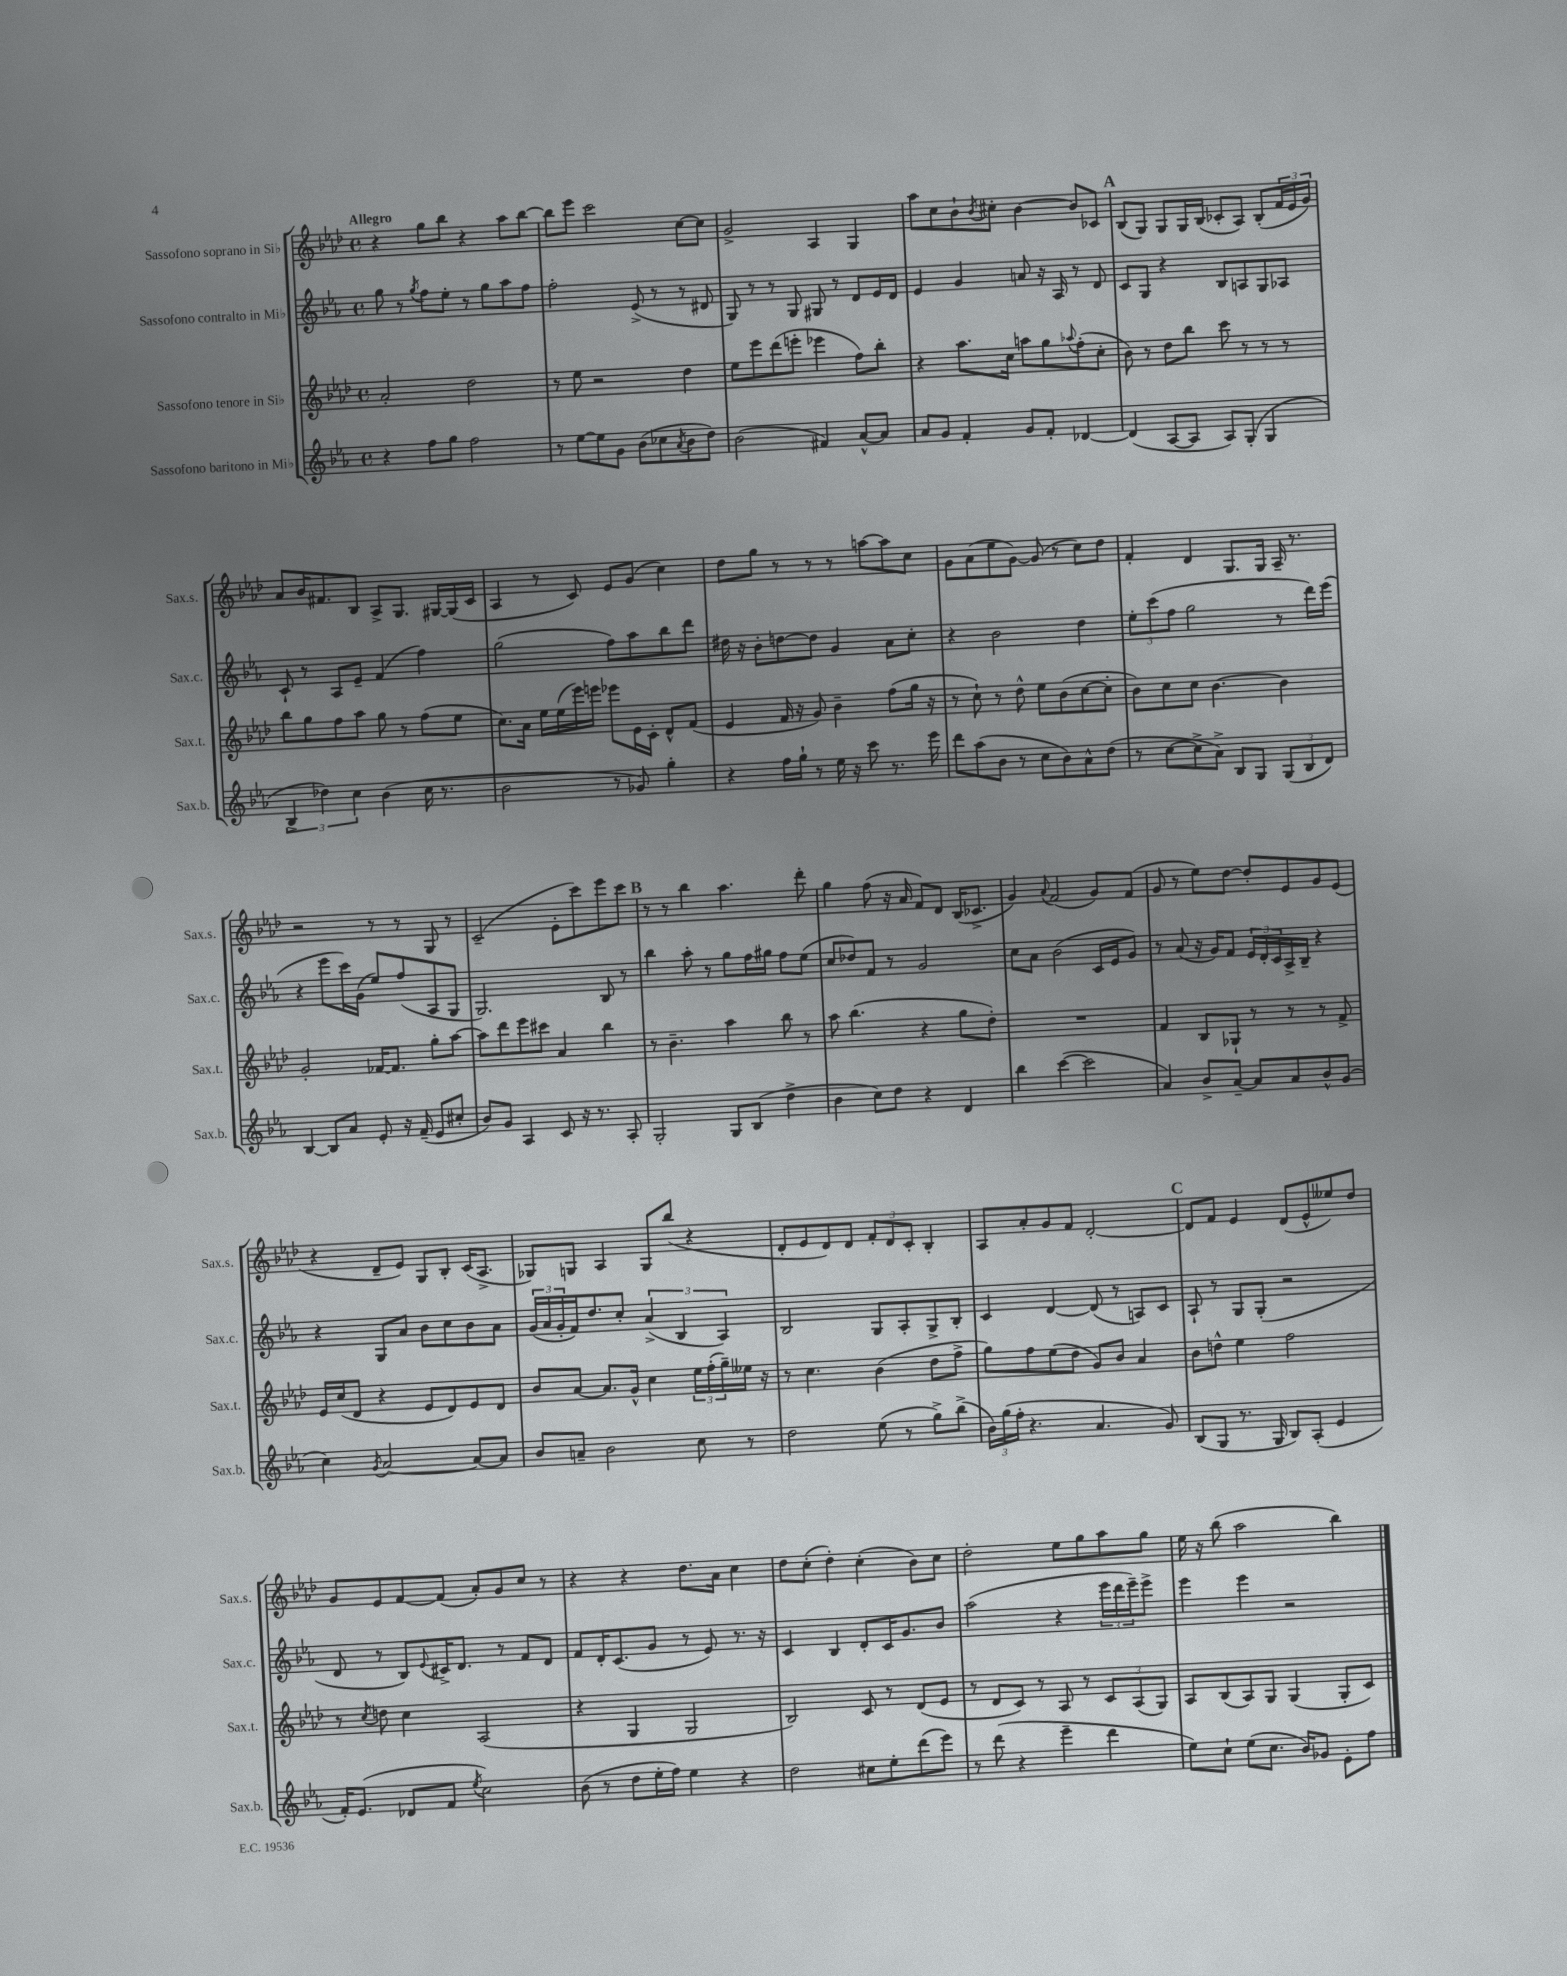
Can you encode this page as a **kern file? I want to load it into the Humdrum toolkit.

**kern	**kern	**kern	**kern
*part4	*part3	*part2	*part1
*staff4	*staff3	*staff2	*staff1
*I"Sassofono baritono in Mi♭	*I"Sassofono tenore in Si♭	*I"Sassofono contralto in Mi♭	*I"Sassofono soprano in Si♭
*I'Sax.b.	*I'Sax.t.	*I'Sax.c.	*I'Sax.s.
*clefG2	*clefG2	*clefG2	*clefG2
*k[b-e-a-]	*k[b-e-a-d-]	*k[b-e-a-]	*k[b-e-a-d-]
*M4/4	*M4/4	*M4/4	*M4/4
*met(c)	*met(c)	*met(c)	*met(c)
=1	=1	=1	=1
!	!	!	!LO:TX:a:B:t=Allegro
4r	2a-'/	8gg\	4r
.	.	8r	.
.	.	8qgg/	.
8ff\L	.	8ff\L	8gg\L
8gg\J	.	8ee-'\J	8bb-\J
2ff\	2dd-\	8r	4r
.	.	8gg\L	.
.	.	8aa-\	8aa-\L
.	.	8ff\J	[8bb-\J
=2	=2	=2	=2
8r	8r	2ff'\	8bb-\L]
[8ee-\L	8ee-\	.	8eee-\J
8ee-\]	2r	.	2ccc\
8g\J	.	.	.
(8b-\L	.	(8e-^/	.
8cc-X\	.	8r	.
8qa-/	.	.	.
8b-\	4dd-\	8r	[8cc\L
8dd\J)	.	8d#X/	8cc\J]
=3	=3	=3	=3
(2b-\	8ee-\L	8G/)	2g^/
.	8eee-\	8r	.
.	(8ddd-\	8r	.
.	8eeen'\J	8G/	.
4f#X/)	4eee-X\	8G#X/	4A-/
.	.	8r	.
[8a-^^/L	8ff\L)	8d/L	4G/
8a-/J]	8bb-'\J	16e-/L	.
.	.	16d/JJ	.
=4	=4	=4	=4
8a-/L	4r	4e-/	8aa-\L
8g/J	.	.	8cc\
4f'/	8.aa-\L	4g/	8b-`\
.	.	.	8qb-/
.	.	.	8cc#X'\J
.	16cc\Jk	.	.
8g/L	8aan\L	8an/	[4b-\
8f'/J	8gg\	16r	.
.	.	16A-/	.
.	8qqaa-X/	.	.
[4d-X/	(8ff'\	8r	8b-/L]
.	8cc'\J	8d/	8c-X/J
!!LO:REH:place=s1:t=A
=5	=5	=5	=5
(4d-/]	8b-\)	8c/L	(8B-/L
.	8r	8G/J	8G/J)
[8A-/L	8dd-\L	4r	8G/L
8A-/J]	8bb-\J	.	16G/L
.	.	.	(16B-/JJ
8A-/L)	8ccc\	8B-/L	8c-X'/L
(8G'/J	8r	8An/	8A-/J)
4G/	8r	8G/	(8B-'/L
.	8r	8A-X/J	24f/L
.	.	.	24e-/
.	.	.	24g/JJ)
!!LO:LB:g=z
=6	=6	=6	=6
6B-^/	8bb-\L	8c`/	8a-/L
.	8gg\	8r	16b-/K
6dd-X\)	.	.	.
.	.	.	8.f#X/
.	8ff\	8A-/L	.
6cc\	.	.	.
.	8aa-\J	8e-~/J	8B-/J
(4b-\	8gg\	(4f/	8A-^/L
.	8r	.	8.G/J
16cc\	(8ff\L	4ff\)	.
8.r	.	.	[16G#X/LL
.	8ee-\J	.	(16G#/]
.	.	.	16c/JJ
=7	=7	=7	=7
2b-\	8.cc\L)	(2gg\	4A-/
.	16a-\Jk	.	.
.	16ee-\LL	.	8r
.	(16ee-\	.	.
.	16eee-\)	.	8c/)
.	16eeen\JJ	.	.
8r	8eee-X\L	8ff\L)	8e-/L
8g-X/)	16e-\L	8aa-\	(8g/J
.	16c'\JJ	.	.
4gg'\	8d-^^/L	8bb-\	4cc\)
.	(8f/J	8ddd\J	.
=8	=8	=8	=8
4r	4e-/	16dd#X\	8dd-\L
.	.	16r	.
.	.	8b-'\L	8gg\J
16ff\LL	16f/	[8ddn\	8r
16gg`\JJ	16r	.	.
8r	8g/)	8dd\J]	8r
16ee-\	4b-~\	4g/	8r
16r	.	.	.
8ccc\	.	.	[8aan\L
8.r	(8ff\L	8a-\L	8aa\]
.	16gg\Jk	8cc'\J	8cc\J
16eee-\	16r	.	.
=9	=9	=9	=9
8ddd\L	8r	4r	8g\L
(8aa-\	8cc`\)	.	(8a-\
8b-\J	8r	2b-\	8ee-\
8r	8dd-^^\	.	[8g\J)
8cc\L	8ee-\L	.	(8g/]
8b-\)	(8b-\	.	8r
8a-^^\	[8cc\	4dd\	8cc\L)
(8dd\J	8cc'\J]	.	8dd-\J
=10	=10	=10	=10
8r	8b-\L)	12ee-'\L	4f'/
.	.	(12ccc\	.
[8cc\L	8cc\	.	.
.	.	12ff\J	.
8cc^\]	8cc\J	2gg\	4d-/
8a-^\J)	[4.b-\	.	.
8B-/L	.	.	8.G/L
8G/J	.	.	.
.	.	.	16G/Jk
(12G/L	4b-\]	8r	16A-~/
.	.	.	8.r
12B-/	.	.	.
.	.	16ddd\LL)	.
12d/J)	.	.	.
.	.	(16eee-\JJ	.
!!LO:LB:g=z
=11	=11	=11	=11
[4B-/	2g'/	4r	2r
8B-/L]	.	8eee-\L	.
8a-/J	.	16ccc\L)	.
.	.	(16g\JJ	.
8e-'/	[16f-X/KL	8ee-/L)	8r
.	8.f-/J]	.	.
16r	.	(8ff/	8r
(16f~/	.	.	.
8e-/L	8gg'\L	8A-/	8G/
8cc#X'/J	[8aa-\J	8G/J	8r
=12	=12	=12	=12
8b-/L)	8aa-\L]	2.G/)	(2c~/
8g/J	8ddd-\	.	.
4A-/	8eee-\	.	.
.	8ccc#X\J	.	.
8c/	4a-/	.	8e-'\L
16r	.	.	8ccc\)
8.r	.	.	.
.	4bb-\	8B-/	8eee-\
8A-'/	.	8r	8ccc\J
!!LO:REH:place=s1:t=B
=13	=13	=13	=13
2G'/	8r	4bb-\	8r
.	4.b-~\	.	8r
.	.	8aa-'\	4bb-\
.	.	8r	.
8G/L	4aa-\	8gg\L	4.aa-\
(8B-/J	.	16ff\L	.
.	.	16gg#X\JJ	.
4dd^\	8bb-\	8ff\L	.
.	8r	(8ee-\J	8ddd-'\
=14	=14	=14	=14
4b-\	8aa-\	8cc/L	4gg\
.	(4.bb-\	8dd-X/)	.
8cc\L)	.	8f/J	(8ff\
8dd\J	.	8r	16r
.	.	.	16a-/
4r	4r	2g/	8f/L)
.	.	.	8d-/J
4d/	8gg\L	.	(16B-/KL
.	.	.	8.c-X^/J
.	8dd-'\J)	.	.
=15	=15	=15	=15
4bb-\	1r	8cc\L	4g/)
.	.	8a-\J	.
.	.	.	8qqa-/
([4ccc\	.	(2b-\	(2f/
2ccc\]	.	.	.
.	.	16c/LL	8g/L)
.	.	16e-/J	.
.	.	8g/J)	(8f/J
=16	=16	=16	=16
4a-/)	4f/	8r	8g/
.	.	(8a-/	8r
8b-^/L	8B-/L	16r	8ee-\L)
.	.	16g/KL)	.
[8a-~/J	8G-X`/J	8f/J	[8dd-\J
8a-/L]	8r	24e-/LL	8dd-'/L]
.	.	24d'/	.
.	.	24c/	.
8a-/	8r	16A-^/	8e-/
.	.	16B-~/JJ	.
8b-^^/	8r	4r	8g/
(8g/J	8f^/	.	(8e-/J
!!LO:LB:g=z
=17	=17	=17	=17
4cc\)	16e-/LL	4r	4r
.	(16cc/J	.	.
.	8d-/J	.	.
8qg/	.	.	.
[2a-/	4r	8G/L	8d-~/L
.	.	8a-/J	8e-/J)
.	8e-/L	8b-\L	8G/L
.	8d-/)	8cc\	8B-'/J
8a-/L_	8e-/	8b-\	(16c/KL
.	.	.	8.A-^/J
8a-/J]	8d-/J	8a-\J	.
=18	=18	=18	=18
8b-/L	8b-/L	(24g/LL	8G-X/L)
.	.	24a-/	.
.	.	24g'/	.
8an~/J	[8a-/J	16f/J)	8Gn/J
.	.	8.dd/	.
2b-\	8.a-/L]	.	4A-/
.	.	8cc'/J	.
.	16g^^/Jk	.	.
.	4cc\	(6a-^/	8G/L
.	.	.	(8bb-/J
.	.	6B-/	.
8cc\	24ee-\LL	.	4r
.	(24ff'\	.	.
.	24gg~\)	6A-/)	.
8r	16ee--X\JJ	.	.
.	16r	.	.
=19	=19	=19	=19
2dd\	8r	2B-/	8d-'/L
.	4.cc\	.	8e-/
.	.	.	8d-/)
.	.	.	8d-/J
(8ee-\	(4b-\	8G/L	12f'/L
.	.	.	12d-/
8r	.	8A-'/	.
.	.	.	12c'/J
8gg^\L)	8dd-\L	8G^/	4B-'/
(8bb-^\J	8ff^\J	8B-'/J	.
=20	=20	=20	=20
24b-\LL)	8gg\L)	4c/	8A-/L
(24gg\	.	.	.
24ff'\JJ	.	.	.
4.r	8ff\	.	8a-'/
.	(8ee-\	[4d/	8g/
.	8dd-\J	.	8f/J
4.a-/	8g/L)	(8d/]	[2d-'/
.	8b-/J	8r	.
.	4a-/	8An/L)	.
8g/)	.	8c/J	.
!!LO:REH:place=s1:t=C
=21	=21	=21	=21
(8B-/L	8b-\L	8A-`/	8d-/L]
8G/J	8ddn^^\J	8r	8f/J
8.r	4ee-\	8G/L	4e-/
.	.	(8G'/J	.
16G/	.	.	.
8B-/L)	2ff\	2r	(8d-/L
(8A-'/J	.	.	8e-^^/
4e-/	.	.	8ee--X/)
.	.	.	8dd-/J
!!LO:LB:g=z
=22	=22	=22	=22
16f'/KL)	8r	8d/	8g/L
(8.e-/J	.	.	.
.	8qcc/	.	.
.	8ddn\	8r	8e-/
8d-X/L	4cc\	8B-/L)	[8f/
.	.	8qqe-/	.
8f/J	.	16c#X^/K	(8f/J]
.	.	8.d/J	.
8qee-/	.	.	.
2cc\)	(2A-/	.	8a-'/L)
.	.	8r	8g/
.	.	8f/L	8cc/J
.	.	8d/J	8r
=23	=23	=23	=23
(8b-\	4r	8f/L	4r
8r	.	16d'/K	.
.	.	(8.c/	.
8dd\L	4G/	.	4r
16ee-'\L	.	8g/J	.
16ff\JJ)	.	.	.
4ee-\	2G/	8r	8.dd-\L
.	.	8e-/)	.
.	.	.	16a-\Jk
4r	.	8.r	4cc\
.	.	16r	.
=24	=24	=24	=24
2dd\	2B-/)	4c/	8dd-\L
.	.	.	(8cc'\J
.	.	4B-/	4dd-'\)
8cc#X\L	8c/	8d'/L	(4cc'\
8ee-'\	8r	16c/K	.
.	.	8.g/	.
(8ddd\	(8d-/L	.	8b-\L)
8eee-\J)	8e-/J	8b-/J	8cc\J
=25	=25	=25	=25
8r	8r	(2aa-\	2dd-'\
(8ddd\	8d-/L	.	.
4r	8c/J)	.	.
.	8r	.	.
4eee-~\	8A-/	4r	8ee-\L
.	8r	.	8gg\
4ddd\	12c/L	24eee-\LL	8aa-\
.	.	24ddd\	.
.	(12A-/	24eee-~\J)	.
.	.	8eee-^\J	8gg\J
.	12G/J)	.	.
=26	=26	=26	=26
8ee-\L)	8A-/L	4eee-\	16ee-\
.	.	.	16r
8cc`\J	(8B-/	.	(8bb-\
(8ee-\L	8A-/)	4eee-\	2aa-\
8.cc\J	8G/J	.	.
.	(4G/	2r	.
16b-/KL)	.	.	.
8g-X/J	.	.	.
8e-'\L	8G'/L	.	4bb-\)
8ff\J	8c/J)	.	.
==	==	==	==
*-	*-	*-	*-
